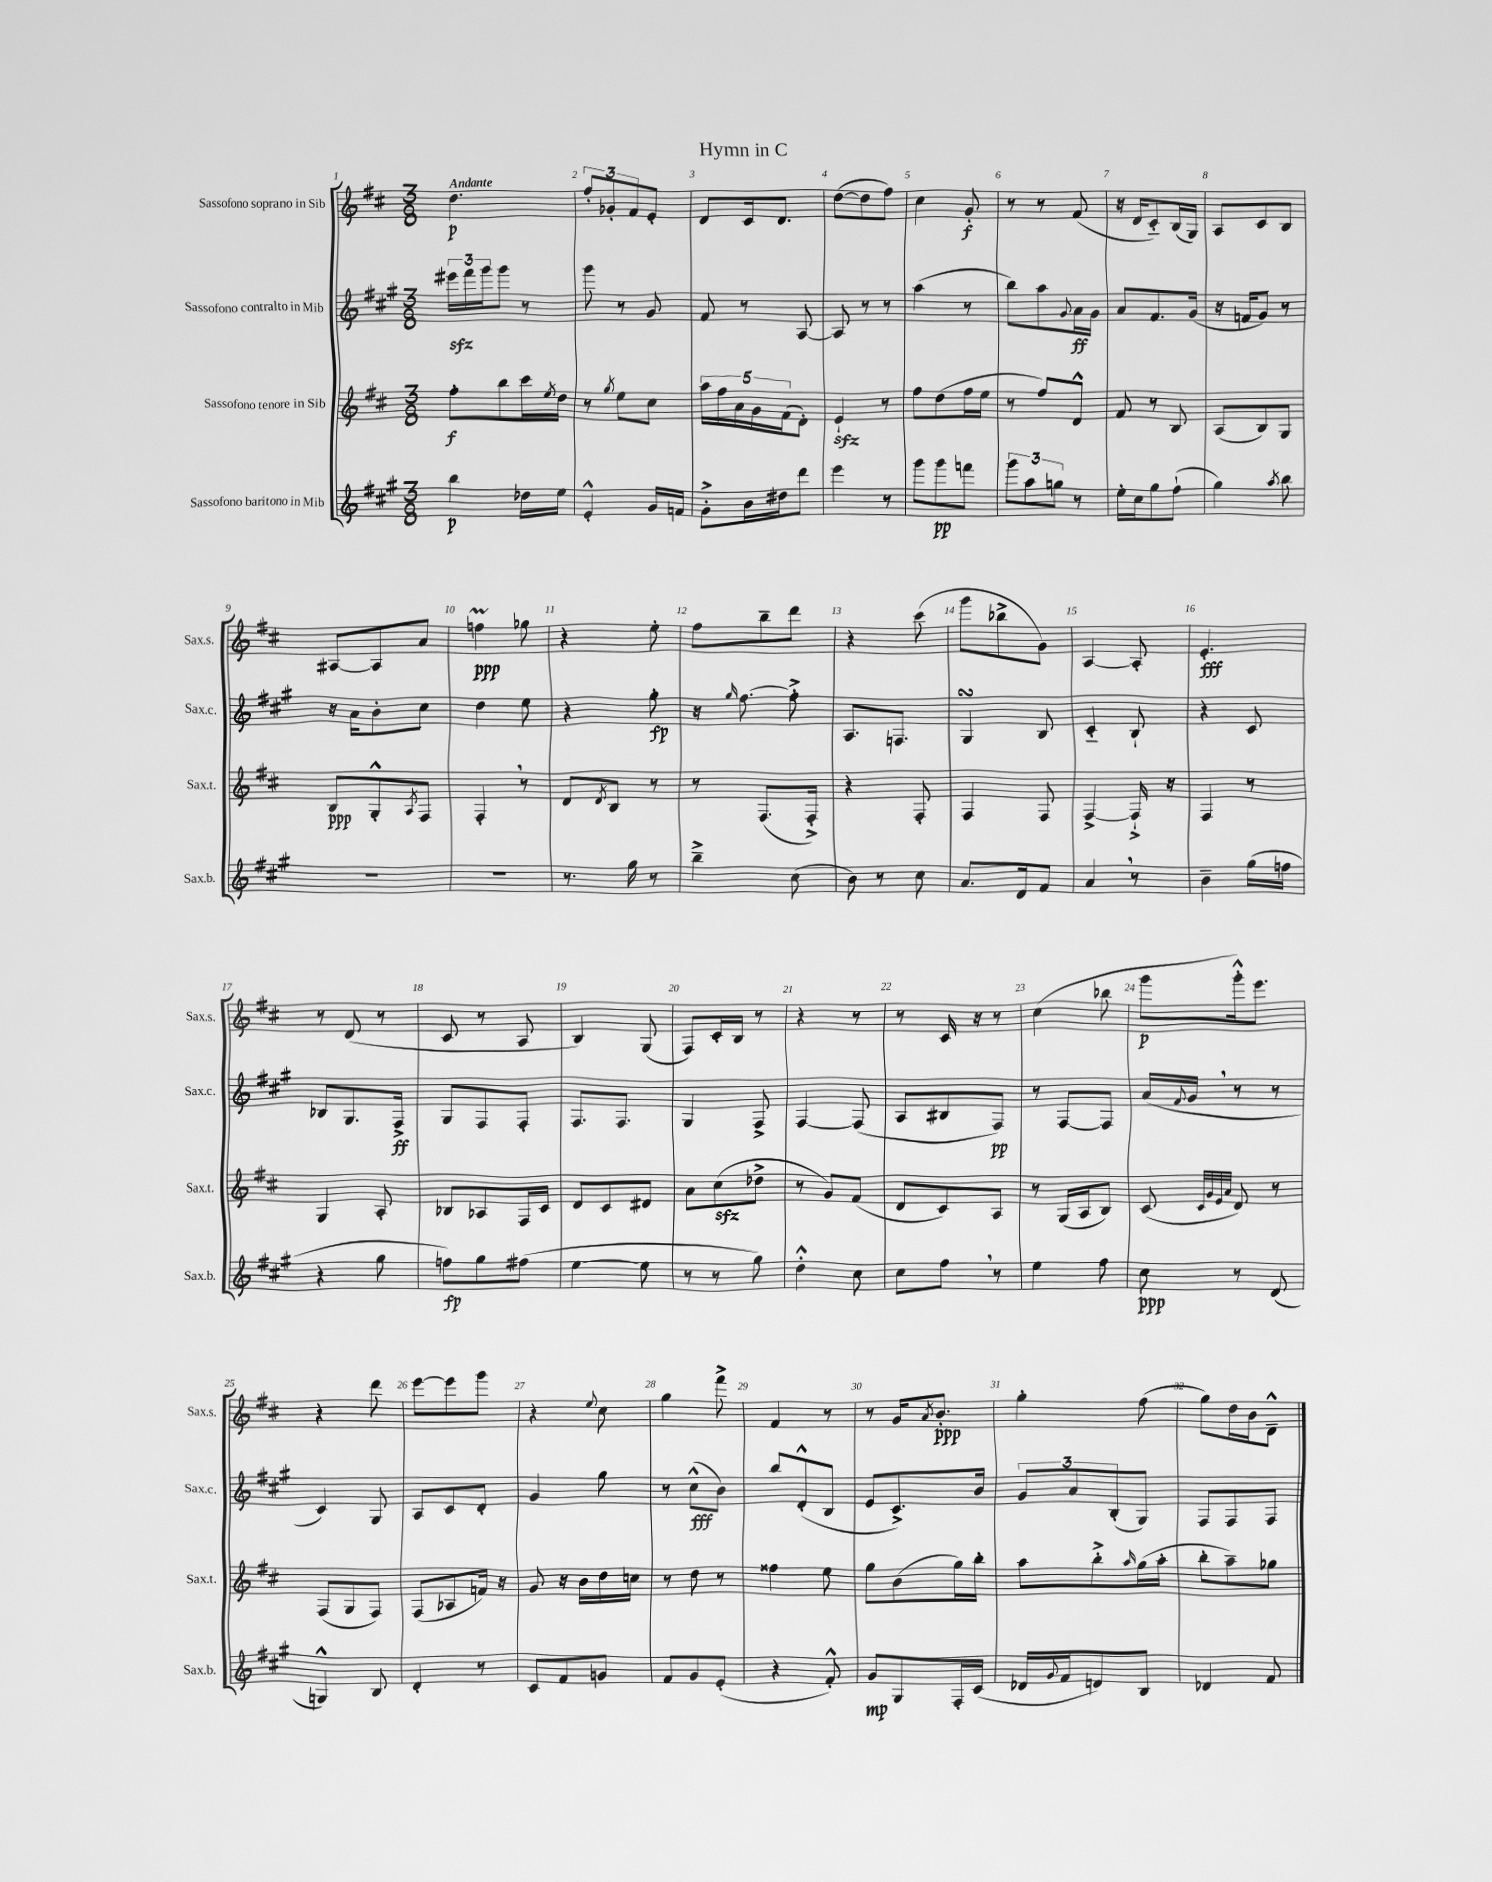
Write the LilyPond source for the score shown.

\header { title = "Hymn in C" }
<<
\new StaffGroup <<
\new Staff = "s0" \with { instrumentName = "Sassofono soprano in Sib" shortInstrumentName = "Sax.s." } {
    \clef treble \key d \major \numericTimeSignature \time 3/8 \tempo "Andante"
    d''4.\p |
    \tuplet 3/2 { fis''8-. ges'8-. fis'8 } e'8-. |
    d'8 cis'16 d'8. |
    d''8~( d''8 fis''8) |
    cis''4 g'8-.\f |
    r8 r8 fis'8( |
    r16 d'16 cis'8-_) b16( g16) |
    a8 cis'8 b8 |
    ais8~ ais8 a'8 |
    f''4\prall\ppp ges''8 |
    r4 e''8-. |
    fis''8 b''8-- d'''8 |
    r4 cis'''8( |
    g'''8 bes''8-> g'8) |
    a4~ a8-. |
    e'4.-.\fff |
    r8 d'8( r8 |
    cis'8 r8 a8 |
    b4) g8( |
    fis8) cis'16-. b16 r8 |
    r4 r8 |
    r8 cis'16 r16 r8 |
    cis''4( bes''8 |
    g'''8\p g'''16-.-^) e'''8. |
    r4 d'''8 |
    e'''8~ e'''8 g'''8 |
    r4 \appoggiatura { e''8 } cis''8 |
    g''4 fis'''8-> |
    fis'4 r8 |
    r8 g'16 \acciaccatura { a'8 } b'8.-.\ppp |
    g''4-. fis''8( |
    g''8) d''16 b'16 d'8---^ \bar "|." |
}
\new Staff = "s1" \with { instrumentName = "Sassofono contralto in Mib" shortInstrumentName = "Sax.c." } {
    \clef treble \key a \major \numericTimeSignature \time 3/8
    \tuplet 3/2 { eis'''16\sfz fis'''16 gis'''16 } gis'''8 r8 |
    gis'''8 r8 gis'8 |
    fis'8 r8 a8~ |
    a8 r8 r8 |
    a''4( r8 |
    b''8) a''8 \appoggiatura { gis'8 } a'16\ff gis'16 |
    a'8 fis'8. gis'16( |
    r16 f'16 gis'8) r8 |
    r16 a'16 b'8-. cis''8 |
    d''4 e''8 |
    r4 gis''8-.\fp |
    r16 \grace { gis''16 } fis''8.~ fis''8-.-> |
    a8. f8. |
    gis4\turn b8 |
    cis'4-_ b8-! |
    r4 cis'8 |
    bes8 gis8. fis16->\ff |
    gis8 fis8 fis8-. |
    fis8. fis8. |
    gis4 fis8-> |
    fis4~ fis8( |
    a8 bis8 fis8\pp) |
    r8 fis8~ fis8 |
    a'16( \appoggiatura { fis'8 } gis'16 \breathe r8 r8 |
    cis'4) gis8 |
    a8 cis'8 d'8-. |
    gis'4 gis''8 |
    r8 cis''8-^\fff( b'8) |
    b''8 d'8-.-^( b8 |
    e'8 cis'8.->) b'16 |
    \tuplet 3/2 { gis'8 a'8 b8-.( } gis8) |
    fis8 fis8 fis8 \bar "|." |
}
\new Staff = "s2" \with { instrumentName = "Sassofono tenore in Sib" shortInstrumentName = "Sax.t." } {
    \clef treble \key d \major \numericTimeSignature \time 3/8
    fis''8-.\f b''8 cis'''16 \acciaccatura { e''8 } d''16 |
    r8 \acciaccatura { g''8 } e''8 cis''8 |
    \tuplet 5/4 { a''16 fis''16 a'16 g'16 fis'16( } d'8-.) |
    e'4-!\sfz r8 |
    fis''8 d''8( fis''16 e''16 |
    r8 fis''8) d'8-^ |
    fis'8 r8 b8 |
    a8( b8) g8 |
    b8\ppp g8-.-^ \acciaccatura { a8 } fis8 |
    fis4-. \breathe r8 |
    d'8 \acciaccatura { d'8 } b8 r8 |
    r8 fis8.( fis16-.->) |
    r4 fis8-. |
    fis4 fis8 |
    fis4~-> fis16-!-> r16 |
    fis4 r8 |
    g4 a8-. |
    bes8 aes8 fis16 cis'16 |
    d'8 cis'8 dis'8 |
    a'8 cis''8\sfz( des''8-> |
    r8 g'8) fis'8( |
    d'8 cis'8) a8 |
    r8 g16( a16 b8) |
    cis'8( \grace { cis'32 g'32 e'32 a'32 } d'8) r8 |
    fis8( g8 fis8) |
    fis8( aes8 f'16) r16 |
    g'8 r16 b'16 d''16 c''16 |
    r8 d''8 r8 |
    fisis''4 e''8 |
    g''8 b'8( g''16) b''16-. |
    a''8 b''8-.-> \grace { a''16 } g''16( a''16-. |
    b''8-. a''8--) ges''8 \bar "|." |
}
\new Staff = "s3" \with { instrumentName = "Sassofono baritono in Mib" shortInstrumentName = "Sax.b." } {
    \clef treble \key a \major \numericTimeSignature \time 3/8
    b''4\p des''16 e''16 |
    e'4-.-^ gis'16 f'16 |
    gis'8-.-> b'16 dis''16 d'''8 |
    e'''4 r8 |
    gis'''8 gis'''8\pp f'''8 |
    \tuplet 3/2 { gis'''8 a''8 g''8 } r8 |
    e''16-. cis''16 gis''8 fis''8-!( |
    gis''4) \acciaccatura { a''8 } b''8 |
    R4. |
    R4. |
    r8. gis''16 r8 |
    b''4---> cis''8( |
    b'8) r8 cis''8 |
    a'8. d'16 fis'8 |
    a'4 \breathe r8 |
    b'4-- gis''16( f''16 |
    r4 gis''8 |
    f''8\fp) gis''8 fis''8( |
    e''4~ e''8 |
    r8 r8 gis''8) |
    d''4-.-^ cis''8 |
    cis''8 fis''8 \breathe r8 |
    e''4 fis''8 |
    cis''8\ppp r8 d'8( |
    g4-^) b8 |
    d'4-. r8 |
    cis'8 fis'8 g'8 |
    fis'8 gis'8 e'8-.( |
    r4 fis'8-.-^) |
    gis'8\mp gis8 fis16-. cis'16( |
    des'16 \appoggiatura { gis'8 } fis'16 d'8) b8 |
    des'4 fis'8 \bar "|." |
}
>>
>>
\layout { \context { \Score \override BarNumber.break-visibility = ##(#f #t #t) barNumberVisibility = #all-bar-numbers-visible } }
